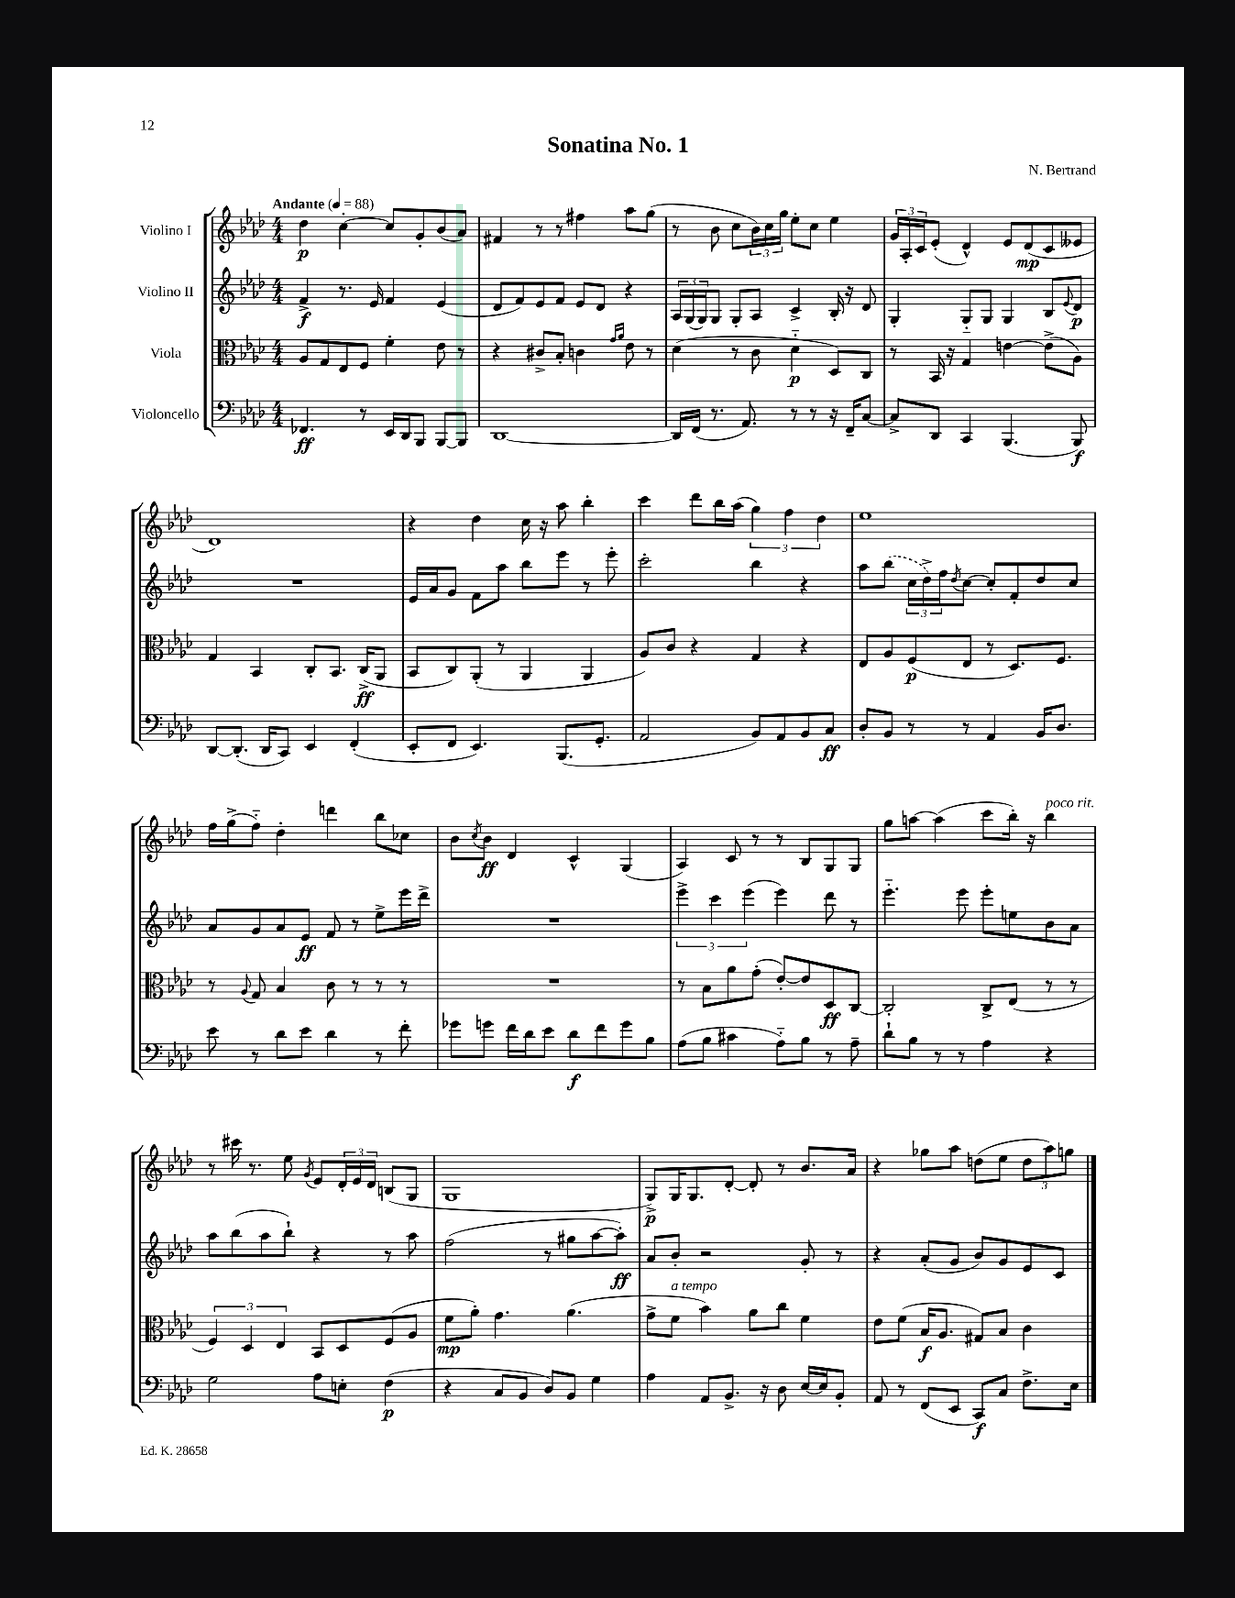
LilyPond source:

\header { title = "Sonatina No. 1" composer = "N. Bertrand" }
<<
\new StaffGroup <<
\new Staff = "s0" \with { instrumentName = "Violino I" } {
    \clef treble \key aes \major \numericTimeSignature \time 4/4 \tempo "Andante" 4 = 88
    des''4\p c''4~-. c''8 g'8-. bes'8( aes'8) |
    fis'4 r8 r8 fis''4 aes''8 g''8( |
    r8 bes'8 c''8 \tuplet 3/2 { bes'16) c''16 g''16 } ees''8-. c''8 ees''4 |
    \tuplet 3/2 { g'16 aes16-. c'16 } ees'8-.( des'4-^) ees'8 des'8\mp( c'8 eeses'8 |
    des'1) |
    r4 des''4 c''16 r16 aes''8 bes''4-. |
    c'''4 des'''8 bes''16 aes''16( \tuplet 3/2 { g''4) f''4 des''4 } |
    ees''1 |
    f''16 g''16->( f''8-_) des''4-. d'''4 bes''8 ces''8 |
    bes'8 \acciaccatura { c''8 } bes'8\ff des'4 c'4-^ g4( |
    aes4) c'8 r8 r8 bes8 g8 g8 |
    g''8 a''8~ a''4( c'''8 bes''16-.) r16 bes''4^\markup { \italic "poco rit." } |
    r8 cis'''16 r8. ees''8 \acciaccatura { g'8 } ees'8 \tuplet 3/2 { des'16-. ees'16 des'16 } b8( g8 |
    g1 |
    g8->\p) g16 g8. des'8~-. des'8-. r8 bes'8. aes'16 |
    r4 ges''8 aes''8 d''8( ees''8 \tuplet 3/2 { d''8 aes''8) g''8 } \bar "|." |
}
\new Staff = "s1" \with { instrumentName = "Violino II" } {
    \clef treble \key aes \major \numericTimeSignature \time 4/4
    f'4->\f r8. ees'16 f'4 ees'4( |
    des'8 f'8) ees'8 f'8 ees'8 des'8 r4 |
    \tuplet 3/2 { aes16 g16( g16) } g8 g8-. aes8 c'4-> bes16-. r16 des'8 |
    g4-. g8-_ g8 g4 bes8 \appoggiatura { ees'8 } des'8\p |
    R1 |
    ees'16 aes'16 g'8 f'8 aes''8 bes''8 ees'''8 r8 ees'''8-. |
    c'''2-. bes''4 r4 |
    aes''8 \once \slurDashed bes''8( \tuplet 3/2 { c''16 des''16->) f''16 } \acciaccatura { des''8 } c''8~ c''8-. f'8-. des''8 c''8 |
    aes'8 g'8 aes'8 ees'8\ff f'8 r8 ees''8-> ees'''16 des'''16-> |
    R1 |
    \tuplet 3/2 { ees'''4-> c'''4 ees'''4( } ees'''4) des'''8 r8 |
    ees'''4.-_ ees'''8 ees'''8-. e''8 bes'8 aes'8 |
    aes''8 bes''8( aes''8 bes''8-!) r4 r8 aes''8 |
    f''2( r8 gis''8 aes''8~ aes''8-.\ff) |
    aes'8 bes'8-. r2 g'8-. r8 |
    r4 aes'8-.( g'8 bes'8) g'8 ees'8 c'8 \bar "|." |
}
\new Staff = "s2" \with { instrumentName = "Viola" } {
    \clef alto \key aes \major \numericTimeSignature \time 4/4
    aes8 g8 ees8 f8 f'4-. ees'8 r8 |
    r4 cis'8-> bes8-. c'4 \grace { g'16 aes'16 } ees'8 r8 |
    des'4( r8 c'8 des'4-_\p des8) c8 |
    r8 bes,16 r16 g4 e'4~ e'8->( aes8) |
    g4 bes,4 c8-. bes,8. c16->\ff( aes,8 |
    bes,8 c8) aes,8-.( r8 aes,4 aes,4 |
    aes8) c'8 r4 g4 r4 |
    ees8 aes8 f8\p( ees8 r8 des8.) f8. |
    r8 \appoggiatura { aes8 } g8 bes4 c'8 r8 r8 r8 |
    R1 |
    r8 bes8 aes'8 g'8-.( ees'8~-.) ees'8 des8\ff c8~ |
    c2-. c8-> ees8( r8 r8 |
    \tuplet 3/2 { f4) des4 ees4 } bes,8 des8 f8( aes8 |
    f'8\mp aes'8-.) g'4. aes'4.( |
    g'8-> f'8^\markup { \italic "a tempo" } bes'4) aes'8 c''8 f'4 |
    ees'8 f'8( bes16\f aes8. gis8) bes8 c'4 \bar "|." |
}
\new Staff = "s3" \with { instrumentName = "Violoncello" } {
    \clef bass \key aes \major \numericTimeSignature \time 4/4
    fes,4.\ff r8 ees,16 des,16 bes,,8 bes,,8~ bes,,8 |
    des,1~ |
    des,16 f,16( r8. aes,8.) r8 r8 r16 f,16-- c8~ |
    c8-> des,8 c,4 bes,,4.( bes,,8\f) |
    des,8~ des,8.-.( des,16 c,8) ees,4 f,4-.( |
    ees,8-. f,8 ees,4.) bes,,8.( g,8.-. |
    aes,2 bes,8) aes,8 bes,8 c8\ff |
    des8-. bes,8 r8 r8 aes,4 bes,16 des8. |
    ees'8 r8 des'8 ees'8 des'4 r8 f'8-. |
    ges'8 g'8 f'16 des'16 ees'8 des'8\f f'8 g'8 bes8 |
    aes8( bes8 cis'4 aes8-_) bes8 r8 aes8-- |
    des'8-! bes8 r8 r8 aes4 r4 |
    g2 aes8 e8-. f4\p( |
    r4 c8 bes,8 des8) bes,8 g4 |
    aes4 aes,8 bes,8.-> r16 des8 ees16~ ees16 bes,8-. |
    aes,8 r8 f,8( ees,8 c,8\f) c8 f8.-> ees16 \bar "|." |
}
>>
>>
\layout { \context { \Score \remove "Bar_number_engraver" } }
